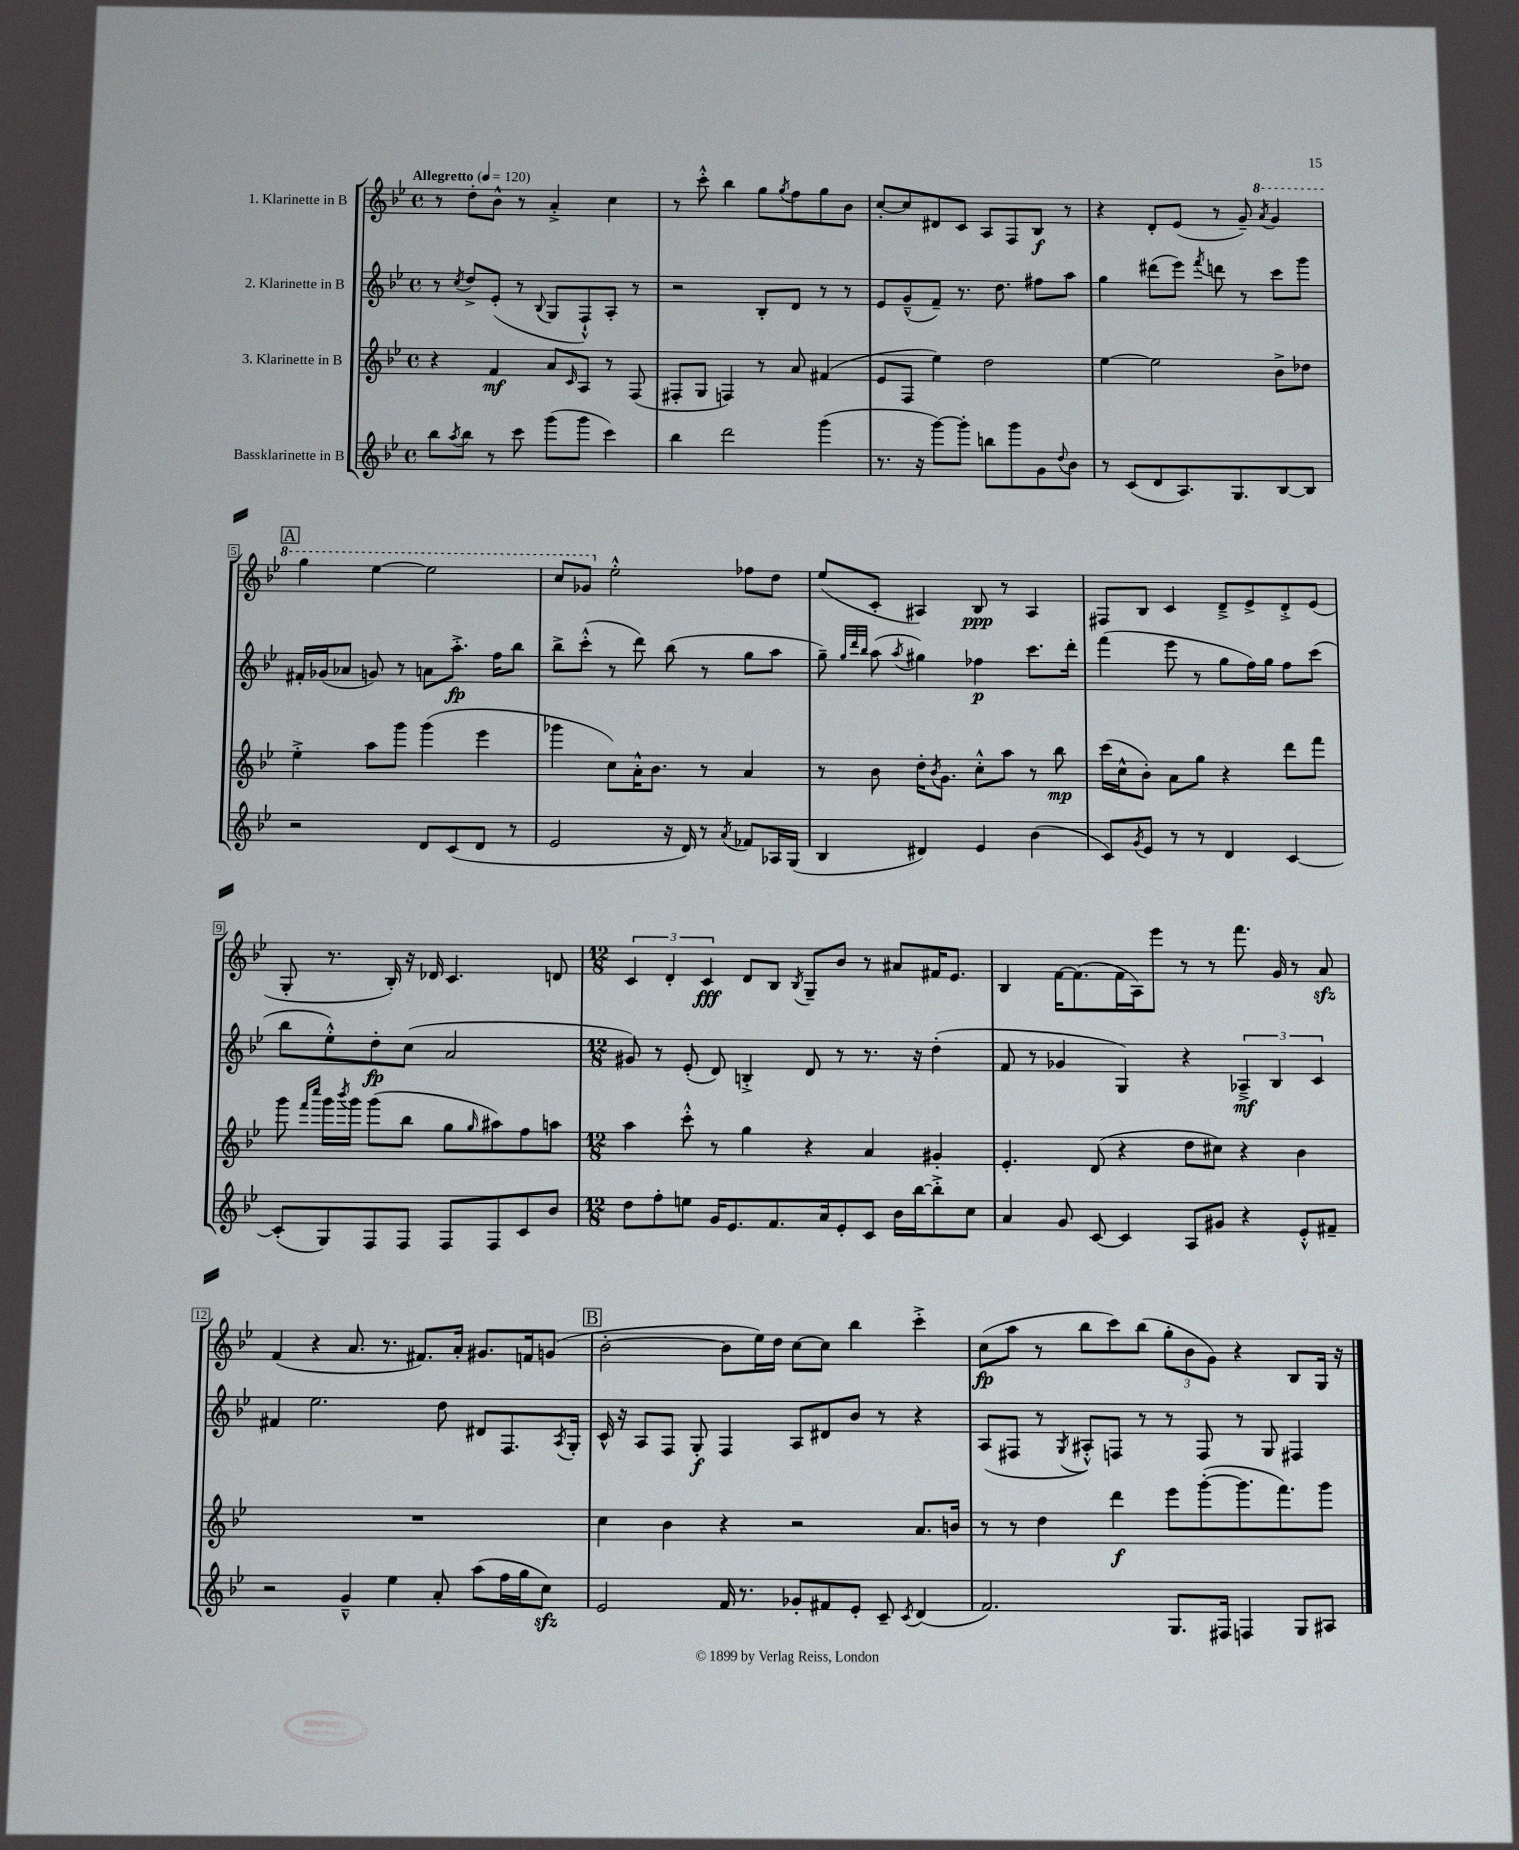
<<
\new StaffGroup <<
\new Staff = "s0" \with { instrumentName = "1. Klarinette in B" } {
    \clef treble \key bes \major \defaultTimeSignature \time 4/4 \tempo "Allegretto" 4 = 120
    r8 d''8-. bes'8-^ r8 a'4-.-> c''4 |
    r8 c'''8-.-^ bes''4 g''8 \acciaccatura { g''8 } f''8 g''8 bes'8 |
    c''8~-. c''8 dis'8 c'8 a8 f8 bes8\f r8 |
    r4 d'8-. ees'8( r8 g'8--) \ottava #1 \acciaccatura { a''8 } g''4 |
    \mark \markup { \box "A" } g'''4 ees'''4~ ees'''2 |
    c'''8 ges''8 \ottava #0 ees''2-.-^ fes''8 d''8 |
    ees''8( c'8-. ais4) bes8\ppp r8 ais4 |
    fis8 bes8 c'4 d'8---> ees'8-> d'8-.-> ees'8( |
    g8-. r8. bes16-.) r16 des'16 c'4. d'8 |
    \numericTimeSignature \time 12/8 \tuplet 3/2 { c'4 d'4-. c'4\fff } d'8 bes8 \acciaccatura { bes8 } g8-- bes'8 r8 ais'8 fis'16 ees'8. |
    bes4 f'16~ f'8.( f'16 a16) ees'''8 r8 r8 f'''8. g'16 r8 a'8\sfz |
    f'4( r4 a'8. r8. fis'8.) a'16-. gis'8. f'16 g'8( |
    \mark \markup { \box "B" } bes'2~-. bes'8 ees''16) d''16 c''8~ c''8 bes''4 c'''4-.-> |
    c''8\fp( a''8 r8 bes''8 c'''8) bes''8( \tuplet 3/2 { g''8-. bes'8 g'8) } r4 bes8 g16 r16 \bar "|." |
}
\new Staff = "s1" \with { instrumentName = "2. Klarinette in B" } {
    \clef treble \key bes \major \defaultTimeSignature \time 4/4
    r8 \acciaccatura { c''8 } d''8-> ees'8-.( r8 \appoggiatura { bes8 } g8 f8-!-^) a8-. r8 |
    r2 bes8-. d'8 r8 r8 |
    ees'8 g'8---^( f'8--) r8. d''8. fis''8 a''8 |
    g''4 dis'''8( ees'''8) \acciaccatura { f'''8 } d'''8 r8 c'''8 g'''8 |
    \mark \markup { \box "A" } fis'16-. ges'16( aes'8 g'8) r8 a'8 a''8.-.->\fp f''16 bes''8 |
    bes''8-> c'''8-.-^( r8 d'''8) bes''8( r8 g''8 a''8 |
    g''8--) \grace { g''32 d'''32 bes''32 } a''8( \acciaccatura { a''8 } gis''4) fes''4\p c'''8. d'''16-. |
    f'''4( ees'''8 r8 g''8 f''16) g''16 f''8 c'''8( |
    bes''8 ees''8-.-^) d''8-.\fp c''8( a'2 |
    \numericTimeSignature \time 12/8 gis'8) r8 ees'8-.( d'8) b4-.-> d'8 r8 r8. r16 d''4-.( |
    f'8 r8 ges'4 g4) r4 \tuplet 3/2 { aes4--->\mf bes4 c'4 } |
    fis'4 ees''2. d''8 dis'8 f8. \acciaccatura { a8 } g16-. |
    \mark \markup { \box "B" } c'16-^ r16 a8 f8 g8-.\f f4 a8 dis'8 bes'8 r8 r4 |
    a8( fis8 r8 \acciaccatura { g8 } ais8-.-^) f8 r8 r8 f8 r8 g8 fis4 \bar "|." |
}
\new Staff = "s2" \with { instrumentName = "3. Klarinette in B" } {
    \clef treble \key bes \major \defaultTimeSignature \time 4/4
    r4 f'4\mf a'8 \grace { c'16 } a8 r8 f8( |
    fis8-. g8 f4) r8 a'8 fis'4( |
    ees'8 f8 ees''4) d''2 |
    ees''4~ ees''2 bes'8-> des''8 |
    \mark \markup { \box "A" } ees''4-.-> a''8 g'''8 g'''4( ees'''4 |
    ges'''4 c''8) a'16-.-^ bes'8. r8 a'4 |
    r8 bes'8 d''16-. \acciaccatura { bes'8 } g'8. c''8-.-^ a''8 r8 bes''8\mp |
    c'''16( c''16-^ bes'8-.) a'8 g''8 r4 d'''8 f'''8 |
    g'''8 \grace { f'''16 c''''16 } g'''16 \acciaccatura { bes'''8 } g'''16 g'''8( bes''8 g''8 \grace { g''16 } ais''8) f''8 a''8 |
    \numericTimeSignature \time 12/8 a''4 c'''8-.-^ r8 g''4 r4 a'4 gis'4-. |
    ees'4.-. d'8( r4 d''8 cis''8) r4 bes'4 |
    R1. |
    \mark \markup { \box "B" } c''4 bes'4 r4 r2 a'8. b'16 |
    r8 r8 d''4 d'''4\f ees'''8 g'''8~-.( g'''8. f'''8.) g'''8 \bar "|." |
}
\new Staff = "s3" \with { instrumentName = "Bassklarinette in B" } {
    \clef treble \key bes \major \defaultTimeSignature \time 4/4
    bes''8 \acciaccatura { a''8 } bes''8 r8 c'''8 g'''8( g'''8 c'''4) |
    bes''4 d'''2 g'''4( |
    r8. r16 g'''8~) g'''8-. b''8 g'''8 g'8 \appoggiatura { d''8 } bes'8 |
    r8 c'8( d'8 a8.) g8. bes8~ bes8 |
    \mark \markup { \box "A" } r2 d'8 c'8( d'8 r8 |
    ees'2 r16 d'16) r8 \acciaccatura { a'8 } fes'8 aes16 g16( |
    bes4 dis'4) ees'4 bes'4( |
    c'8) \acciaccatura { g'8 } ees'8 r8 r8 d'4 c'4~ |
    c'8-.( g8) f8 f8 f8 f8 c'8 bes'8 |
    \numericTimeSignature \time 12/8 d''8 f''8-. e''8 g'16 ees'8. f'8. a'16 ees'8-. c'8 bes'16 bes''16~ bes''8-.-> c''8 |
    a'4 g'8 c'8~ c'4 a8 gis'8 r4 ees'8-.-^ fis'8-- |
    r2 g'4---^ ees''4 a'8-. a''8( f''16 g''16 c''8\sfz) |
    \mark \markup { \box "B" } ees'2 f'16 r8. ges'8-. fis'8 ees'8-. c'8-- \acciaccatura { c'8 } d'4( |
    f'2.) g8. fis16 f4 g8 ais8 \bar "|." |
}
>>
>>
\layout { \context { \Score \override BarNumber.stencil = #(make-stencil-boxer 0.1 0.3 ly:text-interface::print) } }
